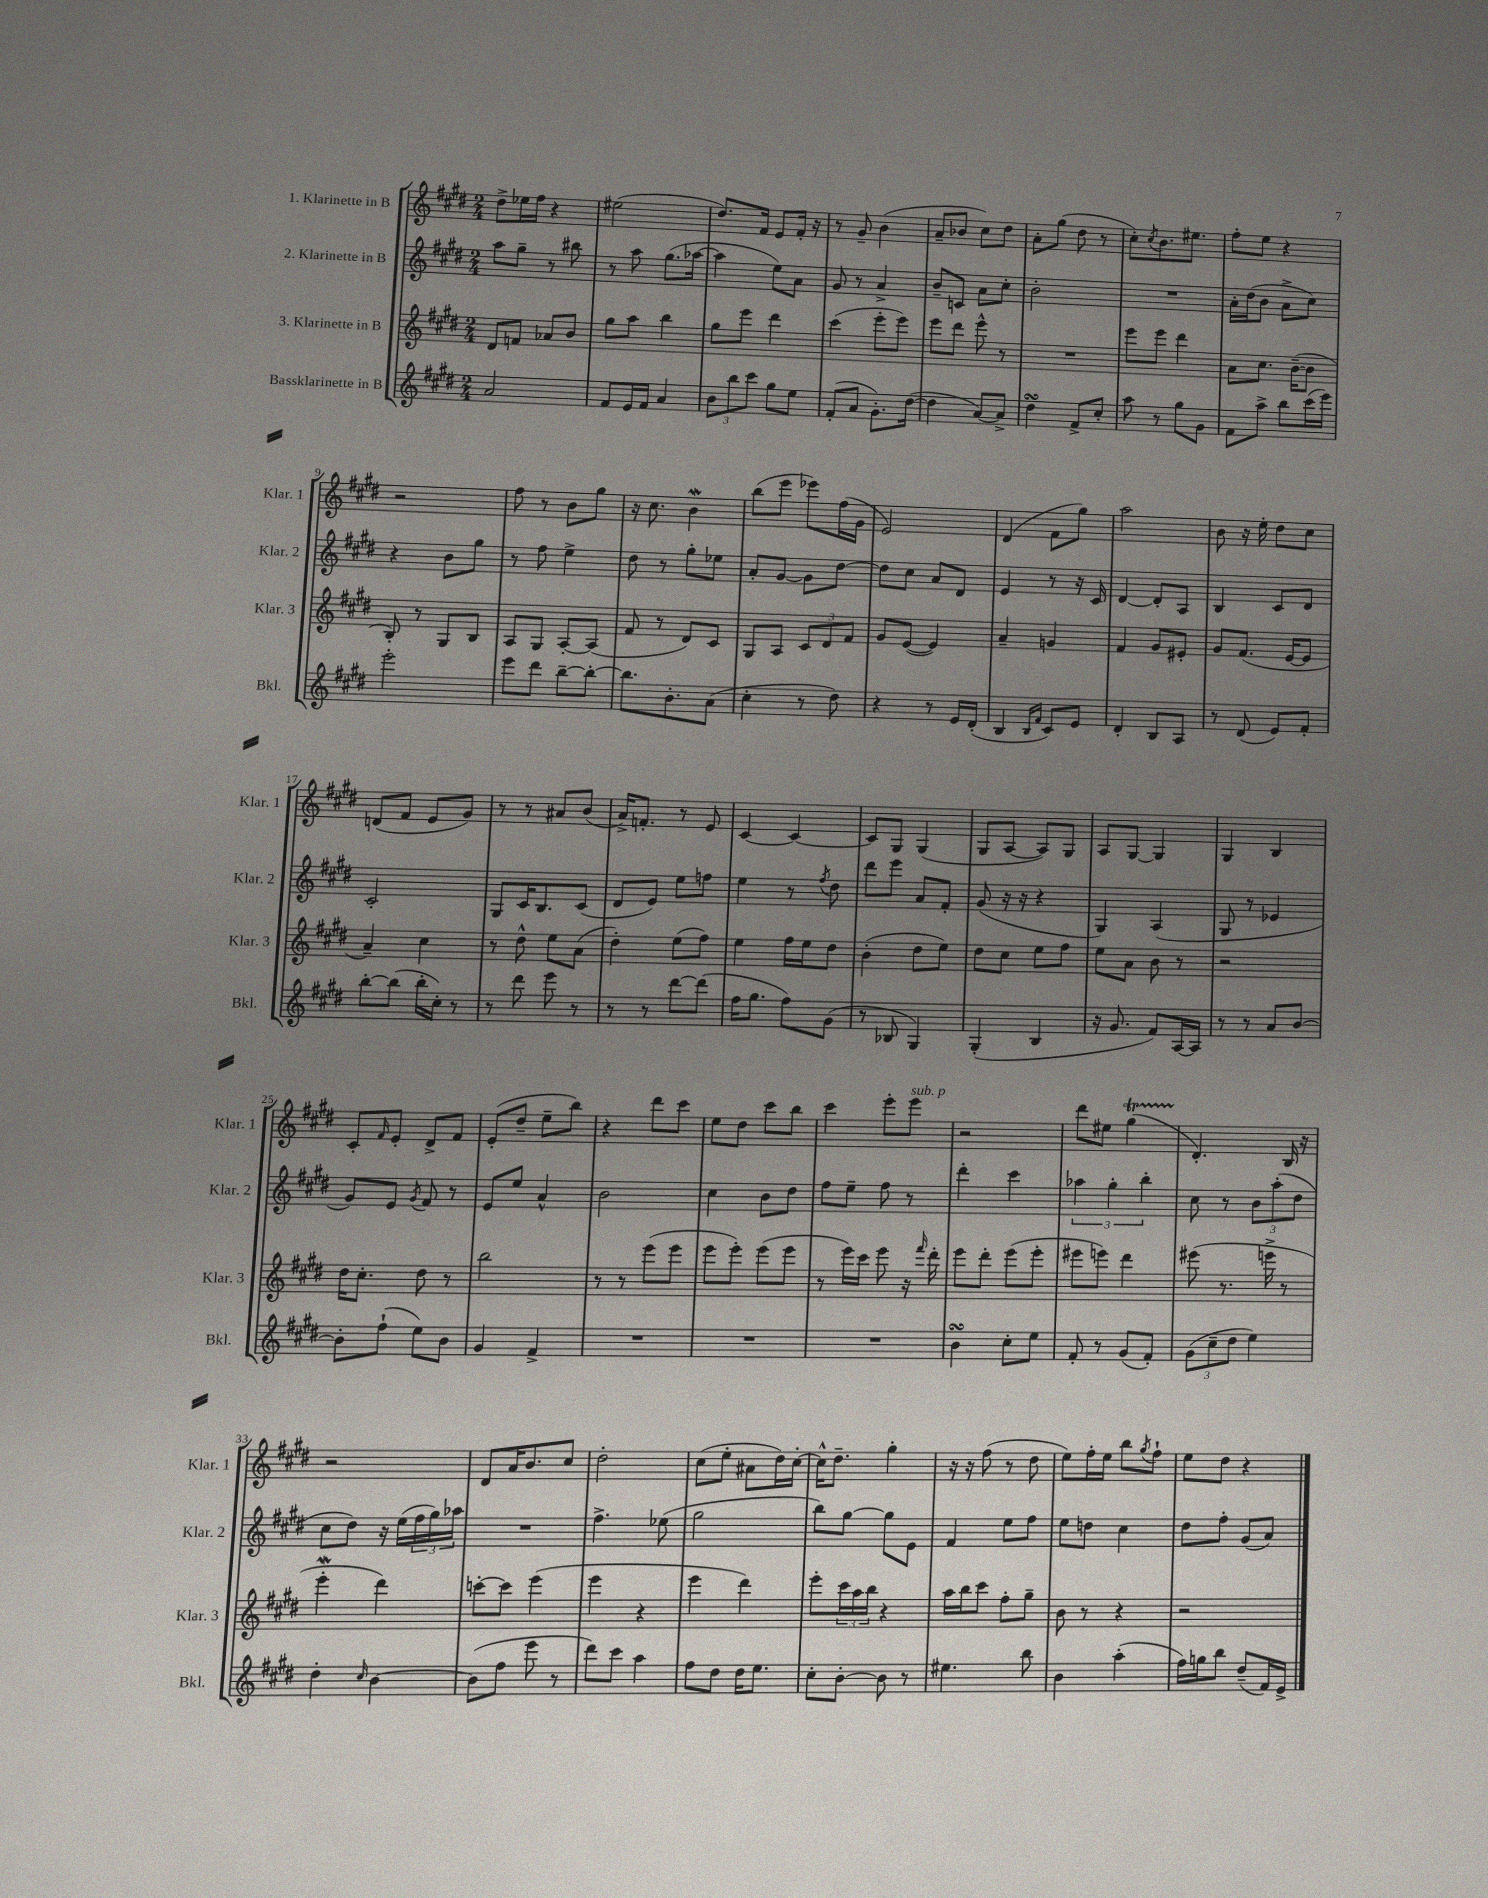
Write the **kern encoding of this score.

**kern	**kern	**kern	**kern
*staff4	*staff3	*staff2	*staff1
*clefG2	*clefG2	*clefG2	*clefG2
*k[f#c#g#d#]	*k[f#c#g#d#]	*k[f#c#g#d#]	*k[f#c#g#d#]
*M2/4	*M2/4	*M2/4	*M2/4
2a	8d#	8aa	8dd#^
.	8f	8gg#~	16ee-
.	.	.	16ff#
.	8a-	8r	4r
.	8b	8bb#	.
=	=	=	=
8f#	8gg#	8r	(2ee#
16e	8aa	8aa	.
16f#	.	.	.
4a	4bb	(8.gg#	.
.	.	[16aa-	.
=	=	=	=
12b	8gg#	4aa-]	8.dd#)
12bb	.	.	.
.	8eee	.	.
12ccc#	.	.	.
.	.	.	16f#
8gg#	4ddd#	8ee)	8e
8ee	.	8a	16f#'
.	.	.	16r
=	=	=	=
(8f#'	(4ccc#	8g#	8r
8a	.	8r	8g#~
8.g#')	8eee'	4a^	(4b
.	8eee)	.	.
([16dd#	.	.	.
=	=	=	=
4dd#]	8eee	8b~	8a~
.	8ddd#	8c	8b-
[8a)	8eee^^	8a	8cc#)
8a^]	8r	8cc#'	8dd#
=	=	=	=
4dd#	2r	2b'	8a'
.	.	.	(8gg#
8f#^	.	.	8dd#
8cc#'	.	.	8r
=	=	=	=
8aa	8eee	2r	8cc#')
.	.	.	8qcc#
8r	8eee	.	8.b
8gg#	4ddd#	.	.
.	.	.	8.ee#
8g#	.	.	.
=	=	=	=
8f#	8a	16a'	8ff#'
.	.	(16dd#	.
8aa^	8.cc#	8b	8ee
8bb	.	8a^	4r
.	([16b~	.	.
(16ccc#	8b]	8cc#)	.
16eee)	.	.	.
=	=	=	=
2eee'	8B')	4r	2r
.	8r	.	.
.	8G#	8b	.
.	8B	8gg#	.
=	=	=	=
8eee	8A	8r	8ff#
8ddd#	8G#	8ff#	8r
[8bb~	[8A'	4ee^	8b
8bb'_	(8A]	.	8gg#
=	=	=	=
8.bb]	8f#	8dd#	16r
.	.	.	8.cc#
.	8r	8r	.
8.b'	.	.	.
.	8d#)	8gg#'	4b
(8a	8c#	8ee-	.
=	=	=	=
4cc#'	8G#	8a'	(8bb
.	8A	[8g#	8eee
8r	12c#	8g#]	8eee-)
.	12d#	.	.
8dd#)	.	[8dd#	(16ff#
.	12f#	.	.
.	.	.	16g#
=	=	=	=
4r	8g#	8dd#]	2e)
.	([8e	8cc#	.
8r	4e])	8a	.
16e	.	8d#	.
(16d#'	.	.	.
=	=	=	=
4B	4a~	4e	(4d#
16qqB	.	.	.
16qqf#	.	.	.
8c#)	4g	8r	8f#
8e	.	16r	8gg#)
.	.	16c#	.
=	=	=	=
4d#'	4f#	[4d#	2aa
8B	8g#	8d#']	.
8A	8e#'	8A	.
=	=	=	=
8r	8g#	4B	8b
(8d#	(8.f#	.	16r
.	.	.	16ee'
8e)	.	8c#	8dd#
.	[16e	.	.
8f#'	8e]	8d#	8cc#
=	=	=	=
[8bb'	4a~)	2c#'	(8d
(8bb]	.	.	8f#
16bb'	4cc#	.	8e
16cc#')	.	.	.
8r	.	.	8g#)
=	=	=	=
8r	8r	8G#	8r
8ddd#	8dd#^^	16c#	8r
.	.	8.B	.
8eee	8ee	.	8a#
8r	(8a	(8c#	(8b
=	=	=	=
8r	4dd#')	8d#	16a^)
.	.	.	8.f'
8r	.	8e)	.
[8ddd#	(8ee	8ee	8r
(8ddd#]	8ff#)	8ff	8e
=	=	=	=
16ff#	4ee	4ee	[4c#
8.gg#	.	.	.
8ff#)	16ff#	8r	4c#_
.	16ee	.	.
.	.	8qff#	.
(8g#	8dd#	8dd#	.
=	=	=	=
8r	(4b'	8ddd#	8c#]
8B-	.	8eee	8G#
4G#)	8dd#	8a	(4G#
.	8ee)	8f#'	.
=	=	=	=
(4G#'	8dd#	(8g#	8G#
.	8cc#	16r	[8A
.	.	16r	.
4B	8ee	4r	8A])
.	8ff#	.	8G#
=	=	=	=
16r	8ee	4G#)	8A
8.g#	.	.	.
.	8a	.	[8G#
8f#)	8b	(4A	4G#]
[16A	8r	.	.
16A]	.	.	.
=	=	=	=
8r	2r	8G#	4G#
8r	.	8r	.
8a	.	4e-	4B
[8b	.	.	.
=	=	=	=
8b']	16dd#	8g#)	8c#'
.	8.cc#'	.	.
.	.	.	16qqf#
(8ff#`	.	8e	8e'
.	.	8qg#	.
8ee)	8dd#	8f#	8d#^
8b	8r	8r	8f#
=	=	=	=
4g#	2bb	8e	(8e'
.	.	8ee	8dd#~
4f#^	.	4a^^	8ee~
.	.	.	8bb)
=	=	=	=
2r	8r	2b	4r
.	8r	.	.
.	(8eee	.	8ddd#
.	8eee	.	8ccc#
=	=	=	=
2r	8eee	4cc#	8ee
.	8eee')	.	8dd#
.	(8eee	8b	8ccc#
.	8eee	8dd#	8bb
=	=	=	=
2r	8r	8ff#	4ccc#
.	16eee)	8ee~	.
.	16ccc#	.	.
.	8eee	8ff#	8eee'
.	16r	8r	8eee
.	16qqfff#	.	.
.	16ddd#'	.	.
=	=	=	=
4b	8eee	4ddd#'	2r
.	8ddd#'	.	.
8cc#'	(8eee	4ccc#	.
8ee	8eee'	.	.
=	=	=	=
8f#'	8eee#	6aa-	8ddd#
8r	8eee)	.	8ee#
.	.	6gg#'	.
(8g#	4ddd#	.	(4gg#
.	.	6bb'	.
8f#')	.	.	.
=	=	=	=
(12g#	(8eee#	8cc#	4.d#')
12cc#~	.	.	.
.	8.r	8r	.
12dd#	.	.	.
4ee)	.	12b	.
.	16eee^	.	.
.	.	(12aa'	.
.	8r	.	16B
.	.	12dd#	.
.	.	.	16r
=	=	=	=
4dd#'	4eee'	8cc#	2r
.	.	8dd#)	.
16qqcc#	.	.	.
[4b	4ddd#)	16r	.
.	.	(16ee	.
.	.	24ff#	.
.	.	24gg#)	.
.	.	24aa-	.
=	=	=	=
(8b]	[8ccc'	2r	8d#
8ff#	8ccc]	.	16a
.	.	.	8.b
8eee	(4eee	.	.
8r	.	.	8cc#
=	=	=	=
8ddd#)	4eee	4.ff#^	2dd#'
8ccc#	.	.	.
4aa	4r	.	.
.	.	(8ee-	.
=	=	=	=
8ff#	4eee	2gg#	(8cc#
8dd#	.	.	8ee'
16dd#	4ddd#)	.	8a#
8.ee	.	.	.
.	.	.	16dd#)
.	.	.	[16cc#'
=	=	=	=
8cc#'	8eee'	8bb)	16cc#^^]
.	.	.	8.dd#~
[8b'	24ccc#	[8gg#	.
.	24aa	.	.
.	24bb	.	.
8b]	4r	8gg#]	4gg#'
8r	.	8e	.
=	=	=	=
4.ee#	16aa	4f#	16r
.	16bb	.	16r
.	8ccc#	.	(8ff#
.	8ff#'	8ee	8r
8bb	8gg#~	8ff#	8dd#
=	=	=	=
4b	8b	8ee	8ee)
.	8r	8dd	16ff#'
.	.	.	16ee
(4aa'	4r	4cc#	8bb
.	.	.	8qgg#
.	.	.	8ff#`
=	=	=	=
16ff#)	2r	8dd#	8ee
16gg	.	.	.
8bb	.	8ff#'	8dd#
(8dd#~	.	(8g#	4r
16f#)	.	8a)	.
16e^	.	.	.
==	==	==	==
*-	*-	*-	*-
